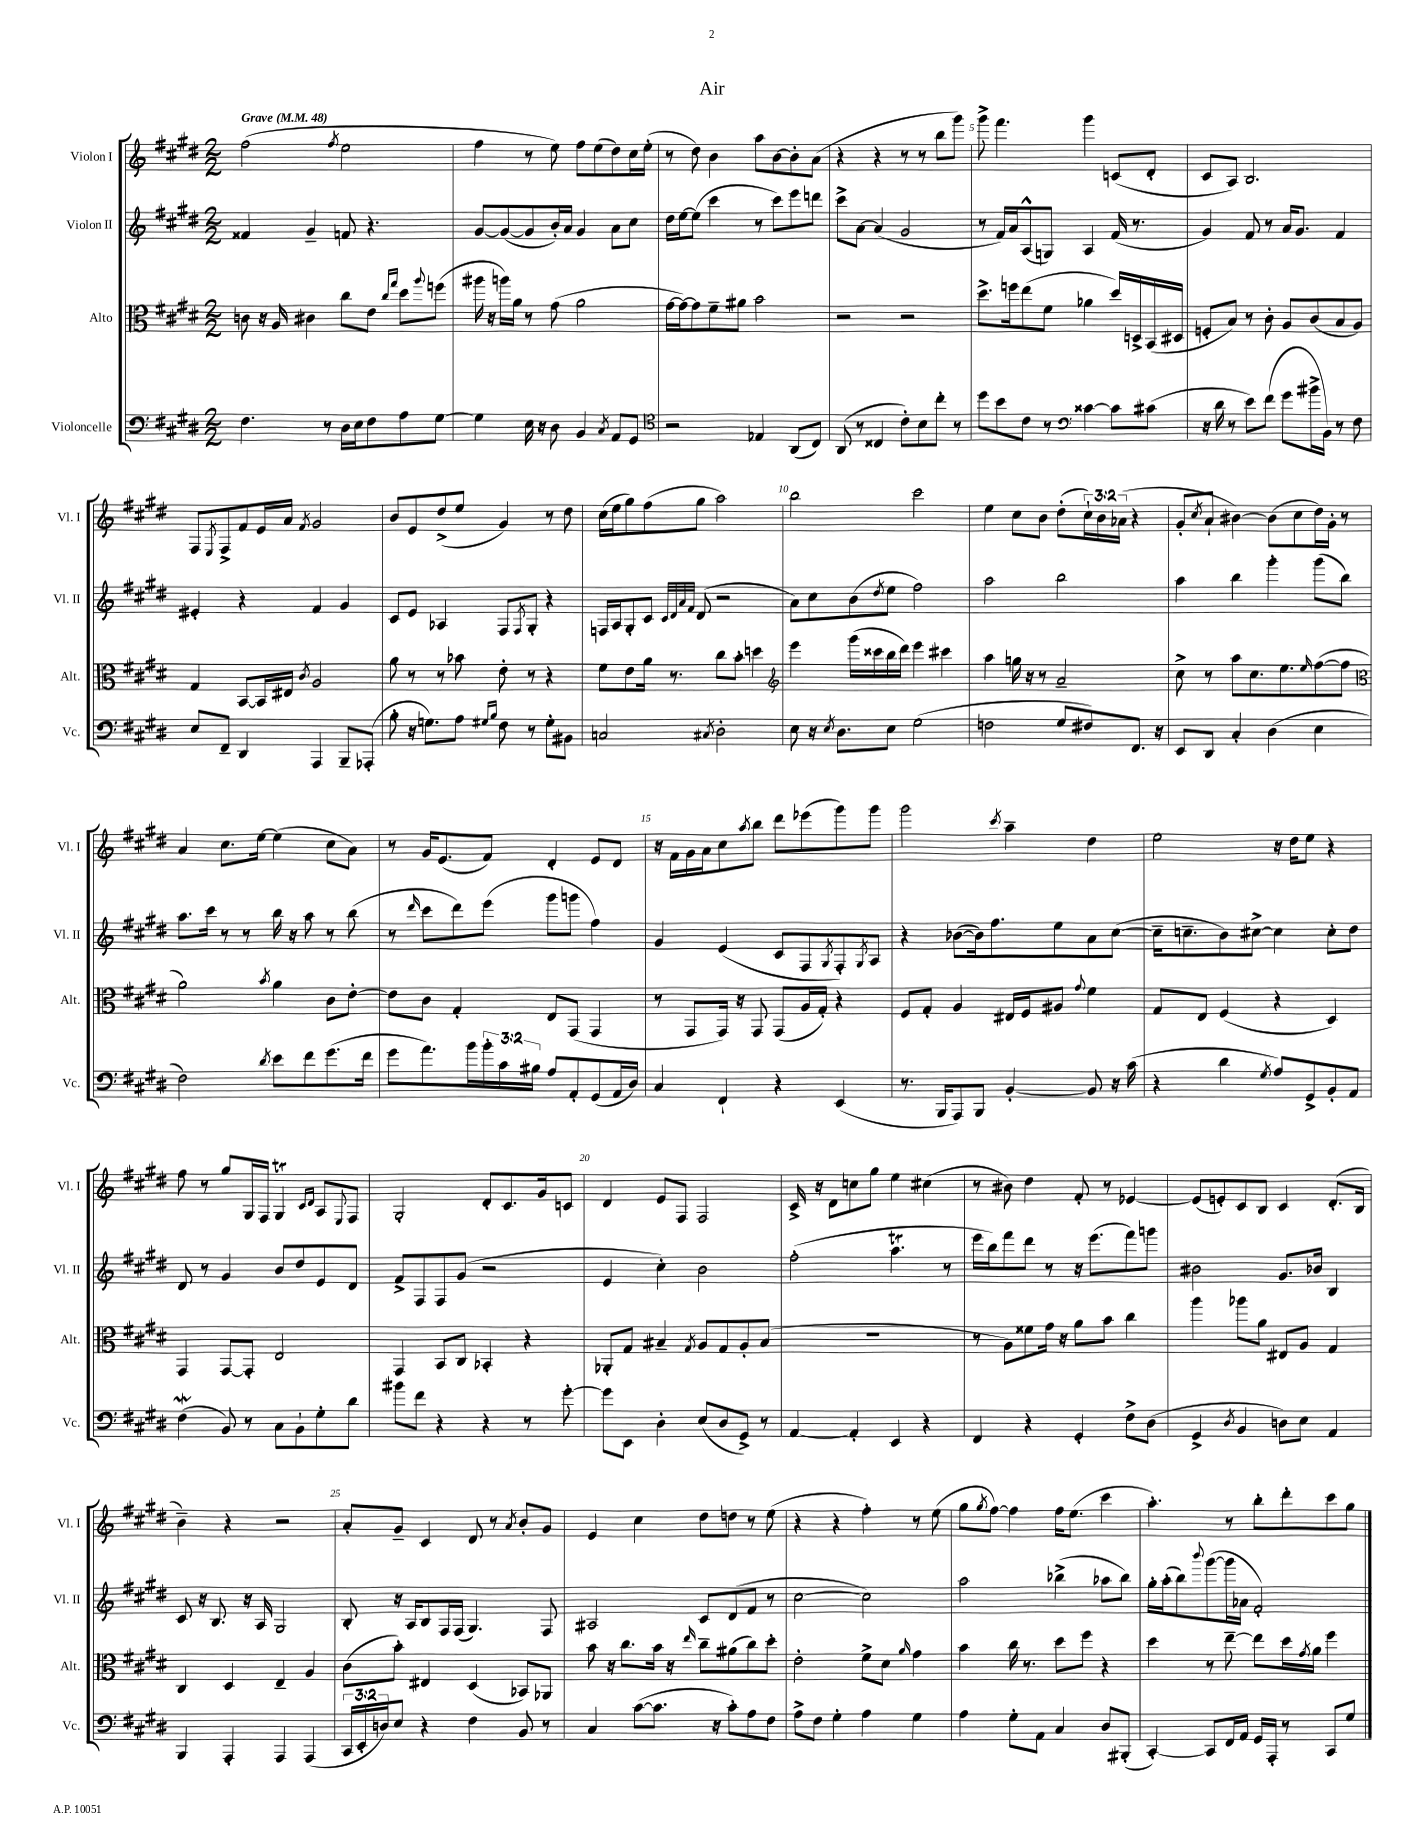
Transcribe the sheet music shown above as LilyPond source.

\header { title = "Air" }
<<
\new StaffGroup <<
\new Staff = "s0" \with { instrumentName = "Violon I" shortInstrumentName = "Vl. I" } {
    \clef treble \key e \major \numericTimeSignature \time 2/2 \override Staff.TupletNumber.text = #tuplet-number::calc-fraction-text \tempo "Grave" 4 = 48
    fis''2( \acciaccatura { fis''8 } e''2 |
    fis''4 r8 e''8) fis''8 e''8( dis''8) cis''16 e''16-.( |
    r8 dis''8) b'4 a''8 b'8~ b'8-. a'8( |
    r4 r4 r8 r8 b''8 gis'''8) |
    gis'''8-> fis'''4. gis'''4 c'8( dis'8-. |
    cis'8 a8) b2. |
    fis8 \acciaccatura { e8 } fis8-> fis'8 e'16 a'16 \acciaccatura { fis'8 } gis'2 |
    b'8 e'8 dis''8->( e''8 gis'4) r8 dis''8 |
    cis''16( e''16 gis''8) fis''8( gis''8 a''2) |
    b''2 cis'''2 |
    e''4 cis''8 b'8 dis''8-.( \tuplet 3/2 { cis''16-!) b'16 aes'16( } r4 |
    gis'8-. \acciaccatura { cis''8 } a'8-! bis'4~) bis'8( cis''8 dis''16) gis'16-. r8 |
    a'4 cis''8. e''16~ e''4( cis''8 a'8) |
    r8 gis'16 e'8.( fis'8) dis'4-. e'8 dis'8 |
    r16 fis'16 gis'16 a'16 cis''8 \acciaccatura { a''8 } b''8 dis'''8 ees'''8( gis'''8) gis'''8 |
    gis'''2 \acciaccatura { cis'''8 } a''4-- dis''4 |
    e''2 r16 dis''16 e''8 r4 |
    fis''8 r8 gis''8 gis16 fis16 gis4\trill \grace { cis'16 dis'16 } a8 \appoggiatura { e8 } fis8 |
    gis2-. dis'8-. cis'8. gis'16 c'8 |
    dis'4 e'8 fis8 fis2 |
    cis'16-> r16 dis'8 c''8 gis''8 e''4 cis''4( |
    r8 bis'8) dis''4 fis'8-. r8 ees'4~ |
    ees'8( e'8-.) cis'8 b8 cis'4 dis'8.-.( b16 |
    b'4--) r4 r2 |
    a'8-. gis'8-- cis'4 dis'8 r8 \acciaccatura { a'8 } b'8-. gis'8 |
    e'4 cis''4 dis''8 d''8 r8 e''8( |
    r4 r4 fis''4-.) r8 e''8( |
    gis''8 \acciaccatura { gis''8 } fis''8~) fis''4 fis''16 e''8.( cis'''4 |
    a''4.-.) r8 b''8-. dis'''8-. cis'''8 gis''8 \bar "|." |
}
\new Staff = "s1" \with { instrumentName = "Violon II" shortInstrumentName = "Vl. II" } {
    \clef treble \key e \major \numericTimeSignature \time 2/2
    fisis'4 gis'4-- f'8 r4. |
    gis'8~ gis'8~( gis'8 b'16-.) a'16 gis'4 a'8 cis''8 |
    dis''16 e''16~ e''8( cis'''4 r8 cis'''8) e'''8 d'''8 |
    cis'''8-> a'8~ a'4( gis'2 |
    r8 fis'16) a'16 a8-^( g8) a4 fis'16( r8. |
    gis'4) fis'8 r8 a'16 gis'8. fis'4 |
    eis'4-. r4 fis'4 gis'4 |
    cis'8 e'8 aes4 fis8 \acciaccatura { fis8 } gis8-. r4 |
    f16 a16 gis8-. cis'8 \grace { cis'32 dis'32 a'32 fis'32 } dis'8( r2 |
    a'8) cis''8 b'8( \acciaccatura { dis''8 } e''8 fis''2) |
    a''2 b''2 |
    a''4 b''4 gis'''4-. gis'''8( b''8) |
    a''8. cis'''16 r8 r8 b''16 r16 a''8 r8 b''8( |
    r8 \grace { dis'''16 } cis'''8 dis'''8) e'''8( gis'''8 g'''8 fis''4) |
    gis'4 e'4( cis'8 fis8 \acciaccatura { gis8 } fis8-.) \acciaccatura { gis8 } a8 |
    r4 bes'8~( bes'16) fis''8. e''8 a'8 cis''8~( |
    cis''16-- c''8.-- b'8) cis''8~-> cis''4 cis''8-. dis''8 |
    dis'8 r8 gis'4 b'8 dis''8 e'8 dis'8 |
    fis'8-> fis8 fis8 gis'8( r2 |
    e'4 cis''4-.) b'2 |
    fis''2-.( a''4.\trill r8 |
    e'''16 b''16) fis'''8 dis'''8 r8 r16 e'''8.( fis'''8) g'''8 |
    bis'2 gis'8. bes'16 b4 |
    cis'8 r16 b8. r16 a16 gis2 |
    b8-. r16 a16 b8 fis16 fis16( gis4.) fis8 |
    ais2 cis'8 dis'8( fis'8 r8 |
    cis''2~ cis''2) |
    a''2 bes''4->( aes''8 bes''8) |
    gis''16-. a''16-.( b''8) \appoggiatura { b'''8 } gis'''8~( gis'''16 aes'16 fis'2-.) \bar "|." |
}
\new Staff = "s2" \with { instrumentName = "Alto" shortInstrumentName = "Alt." } {
    \clef alto \key e \major \numericTimeSignature \time 2/2
    c'8 r16 a16 cis'4 cis''8 e'8 \grace { cis''16 gis''16 } dis''8 \appoggiatura { a''8 } f''8( |
    ais''16 r16 a''16) a'16 r8 gis'8( a'2 |
    gis'16~ gis'16~) gis'8 fis'8-- ais'8 b'2 |
    r2 r2 |
    dis''8.-> f''16 e''8( fis'8 aes'4 dis''16) d16-> b,16( dis16 |
    f8-. b8) r8 cis'8-. a8 cis'8( b8 a8) |
    gis4 b,8~ b,16 eis16 \acciaccatura { cis'8 } a2 |
    a'8 r8 r8 bes'8 e'8-. r8 r4 |
    fis'8 e'8 a'16 r8. cis''8 b'8-. d''4 |
    \clef treble e'''4 gis'''16( cisis'''16 b''16 dis'''16) e'''4 cis'''4 |
    a''4 g''16 r16 r8 a'2-- |
    cis''8-> r8 a''8 cis''8. e''8. \grace { e''16 } fis''8~( fis''8 |
    \clef alto a'2) \acciaccatura { b'8 } a'4 cis'8 e'8~-. |
    e'8 cis'8 gis4-. e8 gis,8( gis,4 |
    r8 gis,8 gis,16) r16 gis,8 gis,8( a16 gis16-.) r4 |
    fis8 gis8-. a4 eis16 fis16 ais8 \appoggiatura { gis'8 } fis'4 |
    gis8 e8 fis4( r4 dis4) |
    gis,4 gis,8~ gis,8-. e2 |
    gis,4 b,8 cis8 bes,4-. r4 |
    aes,8-. gis8 bis4-- \acciaccatura { gis8 } a8 gis8 a8-. bis8( |
    R1 |
    r8 a8) fisis'8 gis'16 r16 a'8 b'8 cis''4 |
    a''4 aes''8 a'8 eis8 a8 gis4 |
    cis4 dis4 e4-- a4 |
    cis'8( b'8-.) eis4 dis4( bes,8) aes,8 |
    b'8 r16 cis''8. b'16 r16 \grace { e''16 } cis''8-- ais'8( cis''8) dis''8-. |
    e'2-. fis'8-> dis'8 \grace { a'16 } gis'4 |
    b'4 cis''16 r8. dis''8 fis''8 r4 |
    dis''4 r8 e''8~-- e''8 dis''16 \acciaccatura { gis'8 } a'16 fis''4 \bar "|." |
}
\new Staff = "s3" \with { instrumentName = "Violoncelle" shortInstrumentName = "Vc." } {
    \clef bass \key e \major \numericTimeSignature \time 2/2 \override Staff.TupletNumber.text = #tuplet-number::calc-fraction-text
    fis4. r8 dis16 e16 fis8 a8 gis8~ |
    gis4 e16 r16 dis8 b,4 \acciaccatura { cis8 } a,8 gis,8 |
    \clef tenor r2 ees4 a,8( cis8) |
    a,8( r8 cisis4 cis'8-.) b8 cis''8-. r8 |
    dis''8 b'8 cis'8 r8 \clef bass cisis'4~ cisis'8 cis'8( |
    r16 dis'16 r8 e'8) fis'8( gis'8 bis'16-> b,16) r8 fis8 |
    e8 fis,8-- dis,4 a,,4 b,,8-- aes,,8-.( |
    b8-. r16 g8.) a8 \grace { gis16 b16 } fis8 r8 gis8-. bis,8 |
    c2 \acciaccatura { cis8 } dis2-. |
    e8 r16 \acciaccatura { e8 } dis8. e8 gis2( |
    f2 gis8 fis8) fis,8. r16 |
    e,8 dis,8 cis4-. dis4( e4 |
    fis2) \acciaccatura { dis'8 } e'8 fis'8 gis'8.( fis'16 |
    gis'8 a'8.) b'16 \tuplet 3/2 { b'16-. cis'16 bis16 } a8 a,8-. gis,8( a,16 dis16) |
    cis4 fis,4-! r4 e,4( |
    r8. b,,16 a,,8) b,,8 b,4~-. b,8 r16 cis'16( |
    r4 dis'4 \acciaccatura { gis8 } a8) gis,8-> b,8-. a,8 |
    fis4\mordent( b,8) r8 cis8 b,8-! gis8-. dis'8 |
    bis'8 fis'8 r4 r4 r8 gis'8~-. |
    gis'8 e,8 dis4-. e8( dis8 gis,8->) r8 |
    a,4~ a,4-. e,4 r4 |
    fis,4 r4 gis,4-. fis8-> dis8( |
    gis,4-> \acciaccatura { dis8 } b,4 d8) e8 a,4 |
    b,,4 a,,4-. a,,4 a,,4( |
    \tuplet 3/2 { cis,16 e,16-. d16) } e8 r4 fis4 b,8 r8 |
    cis4 cis'8~( cis'8. r16 cis'8-.) a8 fis8 |
    a8-> fis8 gis4-. a4 gis4 |
    a4 gis8-. a,8 cis4 dis8 bis,,8-.( |
    cis,4~-.) cis,8 fis,16 a,16 gis,16 a,,16-. r8 cis,8 gis8 \bar "|." |
}
>>
>>
\layout { \context { \Score \override BarNumber.break-visibility = ##(#f #t #t) barNumberVisibility = #(every-nth-bar-number-visible 5) } }
